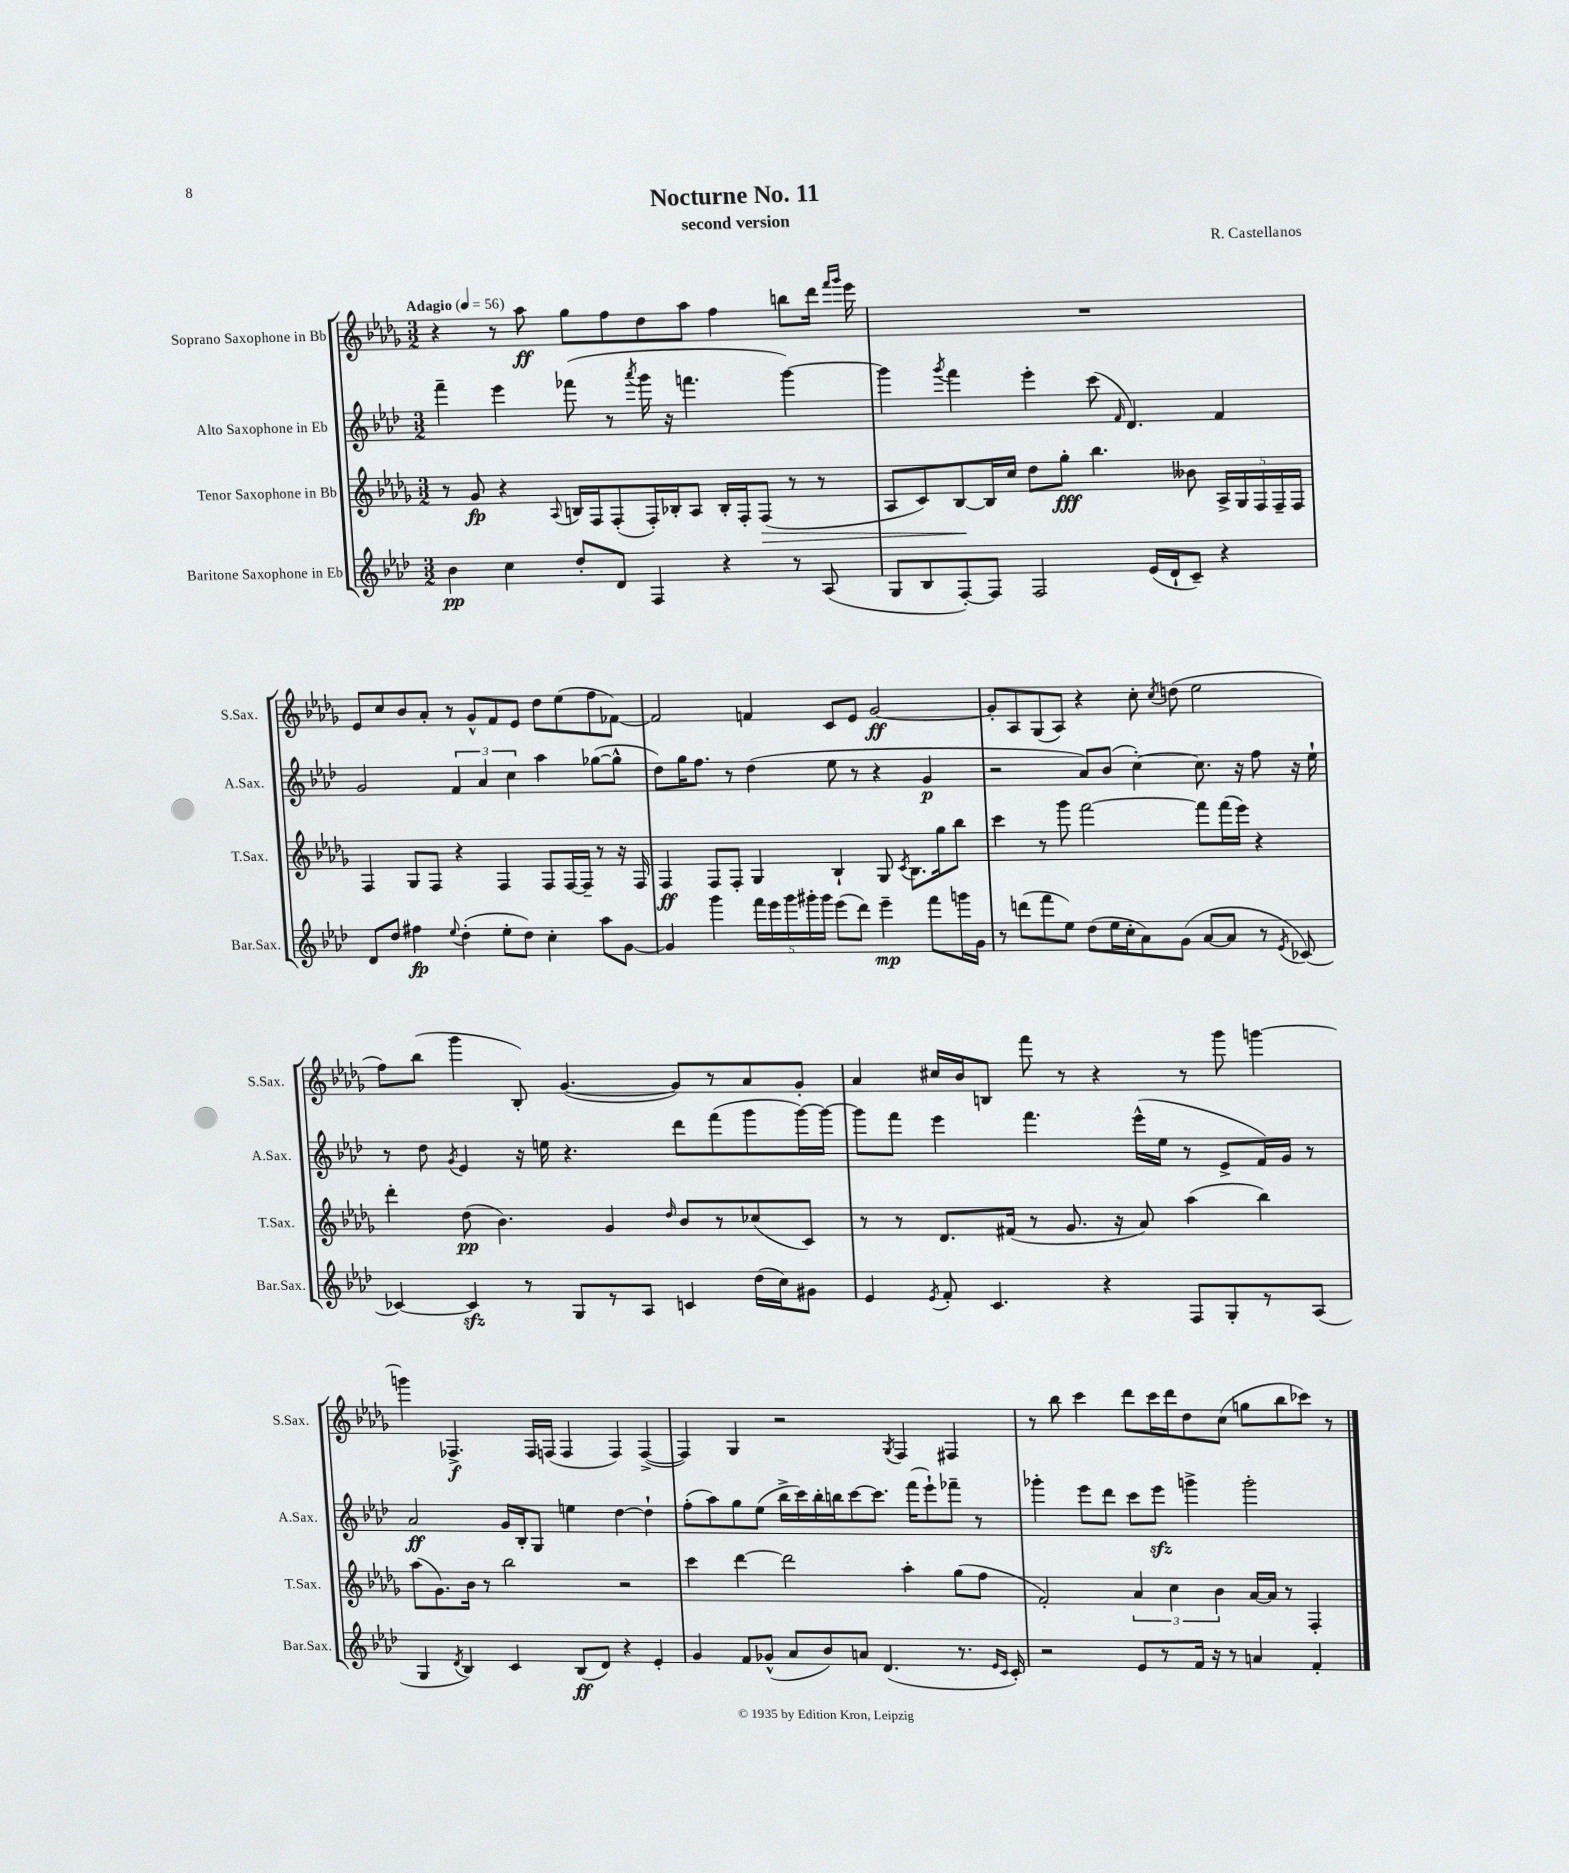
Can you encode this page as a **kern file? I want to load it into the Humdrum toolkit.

**kern	**dynam	**kern	**dynam	**kern	**dynam	**kern	**dynam
*part4	*part4	*part3	*part3	*part2	*part2	*part1	*part1
*staff4	*staff4	*staff3	*staff3	*staff2	*staff2	*staff1	*staff1
*I"Baritone Saxophone in Eb	*	*I"Tenor Saxophone in Bb	*	*I"Alto Saxophone in Eb	*	*I"Soprano Saxophone in Bb	*
*I'Bar.Sax.	*	*I'T.Sax.	*	*I'A.Sax.	*	*I'S.Sax.	*
*clefG2	*	*clefG2	*	*clefG2	*	*clefG2	*
*k[b-e-a-d-]	*	*k[b-e-a-d-g-]	*	*k[b-e-a-d-]	*	*k[b-e-a-d-g-]	*
*M3/2	*	*M3/2	*	*M3/2	*	*M3/2	*
*MM56	*	*MM56	*	*MM56	*	*MM56	*
=1	=1	=1	=1	=1	=1	=1	=1
!	!	!	!	!	!	!LO:TX:a:B:t=Adagio	!
4b-\	pp	8r	.	4fff~\	.	4r	.
.	.	8g-/	fp	.	.	.	.
4cc\	.	4r	.	4eee-\	.	8r	.
.	.	.	.	.	.	8aa-\	ff
.	.	8qqA-/	.	.	.	.	.
8dd-'/L	.	16Bn/LL	.	(8fff-X\	.	8gg-\L	.
.	.	16F/J	.	.	.	.	.
8d-/J	.	(8F'/	.	8r	.	8ff\	.
.	.	.	.	8qaaa-/	.	.	.
4F/	.	16F'/L)	.	16ggg\	.	8dd-\	.
.	.	16B-X'/J	.	16r	.	.	.
.	.	8A-/J	.	4.fffn\	.	8aa-\J	.
4r	.	16B-'/LL	.	.	.	4ff\	.
.	.	16F'/J	.	.	.	.	.
!	!	!	!LO:HP:b	!	!	!	!
.	.	(8F/J	>	.	.	.	.
8r	.	8r	.	[4ggg\)	.	8bbn\L	.
(8A-/	.	8r	.	.	.	16ddd-\Jk	.
.	.	.	.	.	.	16qqfff/LL	.
.	.	.	.	.	.	16qqggg-/JJ	.
.	.	.	.	.	.	16eee-\	.
=2	=2	=2	=2	=2	=2	=2	=2
8G/L	.	8A-/L	.	4ggg\]	.	1.r	.
8B-/	.	8c/)	.	.	.	.	.
.	.	.	.	8qggg/	.	.	.
[8F'/)	.	[8B-/	.	4fff\	.	.	.
8F/J]	.	16B-/L]	]	.	.	.	.
.	.	16cc/JJ	.	.	.	.	.
2F/	.	8dd-\L	.	4eee-'\	.	.	.
.	.	8gg-'\J	fff	.	.	.	.
.	.	4.bb-\	.	(8ccc\	.	.	.
.	.	.	.	16qqf/	.	.	.
.	.	.	.	4.d-/)	.	.	.
(16e-/LL	.	.	.	.	.	.	.
16d-`/J	.	.	.	.	.	.	.
8c~/J)	.	8b--X\	.	.	.	.	.
4r	.	20A-^/LL	.	4f/	.	.	.
.	.	20G-/	.	.	.	.	.
.	.	20F/	.	.	.	.	.
.	.	20F~/	.	.	.	.	.
.	.	20F/JJ	.	.	.	.	.
!!LO:LB:g=z
=3	=3	=3	=3	=3	=3	=3	=3
8d-/L	.	4F/	.	2g/	.	8e-/L	.
8dd-/J	.	.	.	.	.	8cc/	.
4ff#X\	fp	8G-/L	.	.	.	8b-/	.
.	.	8F/J	.	.	.	8a-'/J	.
8qqee-/	.	.	.	.	.	.	.
(4dd-'\	.	4r	.	6f/	.	8r	.
.	.	.	.	.	.	8g-^^/L	.
.	.	.	.	6a-/	.	.	.
8ee-'\L	.	4F/	.	.	.	8f/	.
.	.	.	.	6cc\	.	.	.
8dd-\J)	.	.	.	.	.	8e-/J	.
4cc'\	.	8F/L	.	4aa-\	.	8dd-\L	.
.	.	[16F/L	.	.	.	(8ee-\	.
.	.	16F~/JJ]	.	.	.	.	.
8aa-\L	.	8r	.	([8gg-X\L	.	8ff\	.
[8g\J	.	16r	.	8gg-^^\J]	.	[8f-X\J)	.
.	.	16F/	.	.	.	.	.
=4	=4	=4	=4	=4	=4	=4	=4
4g/]	.	4F/	ff	8dd-\L)	.	2f-/]	.
.	.	.	.	16gg\K	.	.	.
.	.	.	.	8.ff\J	.	.	.
4ggg\	.	8F/L	.	.	.	.	.
.	.	8F'/J	.	8r	.	.	.
20fff\LL	.	4G-/	.	(4dd-\	.	4fn/	.
20eee-\	.	.	.	.	.	.	.
20ggg\	.	.	.	.	.	.	.
20ggg#X'\	.	.	.	.	.	.	.
20ggg#\JJ	.	.	.	.	.	.	.
(8eee-\L	.	4B-`/	.	8ee-\	.	8c/L	.
8ddd-\J)	.	.	.	8r	.	8e-/J	.
4eee-~\	mp	8G-/	.	4r	.	[2g-/	ff
.	.	8qc/	.	.	.	.	.
.	.	8.B-\L	.	.	.	.	.
8fff\L	.	.	.	4g/	p	.	.
.	.	16gg-\k	.	.	.	.	.
16gggn\L	.	8bb-\J	.	.	.	.	.
16g\JJ	.	.	.	.	.	.	.
=5	=5	=5	=5	=5	=5	=5	=5
8r	.	4ccc\	.	2r	.	8g-'/L]	.
(8dddn\L	.	.	.	.	.	8A-/	.
8fff\	.	8r	.	.	.	(8G-/	.
8ee-\J)	.	8ggg-\	.	.	.	8A-/J)	.
(8dd-\L	.	[2fff\	.	8a-/L)	.	4r	.
16ee-\L	.	.	.	(8b-/J	.	.	.
16cc'\J	.	.	.	.	.	.	.
8a-\)	.	.	.	[4cc'\)	.	8cc'\	.
.	.	.	.	.	.	8qcc/	.
(8g\J	.	.	.	.	.	(8ddn\	.
[8a-/L	.	8fff\L]	.	8.cc\]	.	2ee-\	.
8a-/J]	.	(16fff\L	.	.	.	.	.
.	.	16eee-\JJ)	.	16r	.	.	.
8r	.	4r	.	8ff\	.	.	.
8qe-/	.	.	.	.	.	.	.
[8c-X/)	.	.	.	16r	.	.	.
.	.	.	.	16ee-`\	.	.	.
!!LO:LB:g=z
=6	=6	=6	=6	=6	=6	=6	=6
4c-X/_	.	4ddd-'\	.	8r	.	8ff\L)	.
.	.	.	.	8dd-\	.	(8bb-\J	.
.	.	.	.	8qg/	.	.	.
4c-zz/]	.	(8dd-\	pp	4e-/	.	4ggg-\	.
.	.	4.b-\)	.	.	.	.	.
8r	.	.	.	16r	.	8B-'/)	.
.	.	.	.	16een\	.	.	.
8G/L	.	.	.	4.r	.	([4.g-/	.
8r	.	4g-/	.	.	.	.	.
8A-/J	.	.	.	.	.	.	.
.	.	16qqdd-/	.	.	.	.	.
4cn/	.	8b-/L	.	8ddd-\L	.	8g-/L])	.
.	.	8r	.	(8fff\	.	8r	.
(16dd-\LL	.	(8cc-X/	.	8ggg\	.	8a-/	.
16cc\J)	.	.	.	.	.	.	.
8g#X\J	.	8c/J)	.	[16ggg\L)	.	8g-'/J	.
.	.	.	.	16ggg\JJ_	.	.	.
=7	=7	=7	=7	=7	=7	=7	=7
4e-/	.	8r	.	8ggg\L]	.	4a-/	.
.	.	8r	.	8fff\J	.	.	.
8qe-/	.	.	.	.	.	.	.
8f'/	.	8.d-/L	.	4eee-\	.	16cc#X/LL	.
.	.	.	.	.	.	16b-/J	.
4.c/	.	.	.	.	.	8Bn/J	.
.	.	(16f#X/Jk	.	.	.	.	.
.	.	8r	.	4.fff\	.	8fff\	.
.	.	8.g-/	.	.	.	8r	.
4r	.	.	.	.	.	4r	.
.	.	16r	.	.	.	.	.
.	.	8a-/)	.	(16eee-^^\LL	.	.	.
.	.	.	.	16ee-\JJ	.	.	.
8F/L	.	(4aa-\	.	8r	.	8r	.
8G'/	.	.	.	8e-^/L	.	8ggg-\	.
8r	.	4bb-\)	.	16f/L)	.	[4gggn\	.
.	.	.	.	16g/JJ	.	.	.
(8A-/J	.	.	.	8r	.	.	.
!!LO:LB:g=z
=8	=8	=8	=8	=8	=8	=8	=8
4G/	.	(8aa-\L	.	2a-/	ff	4gggn\]	.
.	.	8.g-\)	.	.	.	.	.
8qd-/	.	.	.	.	.	.	.
4B-/)	.	.	.	.	.	4.F-X^/	f
.	.	16b-\Jk	.	.	.	.	.
.	.	8r	.	.	.	.	.
4c/	.	2bb-\	.	16g/LL	.	.	.
.	.	.	.	16B-'/J	.	.	.
.	.	.	.	8G/J	.	16F-/LL	.
.	.	.	.	.	.	(16Fn/JJ	.
(8B-/L	ff	.	.	4een\	.	4F/	.
8d-/J)	.	.	.	.	.	.	.
4r	.	2r	.	[4dd-\	.	4F/)	.
4e-'/	.	.	.	4dd-`\]	.	([4F^/	.
=9	=9	=9	=9	=9	=9	=9	=9
4g/	.	4ccc\	.	(8ff'\L	.	4F/])	.
.	.	.	.	8aa-\)	.	.	.
8f/L	.	[4ddd-\	.	8gg\	.	4G-/	.
(8g-X^^/J	.	.	.	(8ee-\J	.	.	.
8a-/L	.	2ddd-\]	.	16bb-^\LL	.	2r	.
.	.	.	.	16ccc\)	.	.	.
8b-/)	.	.	.	16bb-'\	.	.	.
.	.	.	.	16bbn\J	.	.	.
8an/J	.	.	.	[8ccc\	.	.	.
(4.d-/	.	.	.	8.ccc\J]	.	.	.
.	.	.	.	.	.	8qG-/	.
.	.	4aa-'\	.	.	.	4F/	.
.	.	.	.	(16fff\KL	.	.	.
.	.	.	.	8eee-`\)	.	.	.
8.r	.	(8gg-\L	.	8fff-X~\J	.	4F#X/	.
.	.	8ff\J	.	8r	.	.	.
16qqe-/LL	.	.	.	.	.	.	.
16qqc/JJ	.	.	.	.	.	.	.
16c'/)	.	.	.	.	.	.	.
=10	=10	=10	=10	=10	=10	=10	=10
2r	.	2f'/)	.	4ggg-X'\	.	8r	.
.	.	.	.	.	.	8bb-\	.
.	.	.	.	8eee-\L	.	4ccc\	.
.	.	.	.	8ddd-\J	.	.	.
8e-/L	.	6a-/	.	8ccc\L	.	8ddd-\L	.
8r	.	.	.	8eee-zz\J	.	16ccc\L	.
.	.	6cc\	.	.	.	.	.
.	.	.	.	.	.	16ddd-\J	.
16f/Jk	.	.	.	4gggn^\	.	8dd-\	.
16r	.	.	.	.	.	.	.
.	.	6b-\	.	.	.	.	.
8r	.	.	.	.	.	(8cc\J	.
4an/	.	[16a-/LL	.	2ggg'\	.	8ggn\L	.
.	.	16a-/JJ]	.	.	.	.	.
.	.	8r	.	.	.	8bb-\	.
4f'/	.	4F'/	.	.	.	8ccc-X\J)	.
.	.	.	.	.	.	8r	.
==	==	==	==	==	==	==	==
*-	*-	*-	*-	*-	*-	*-	*-
